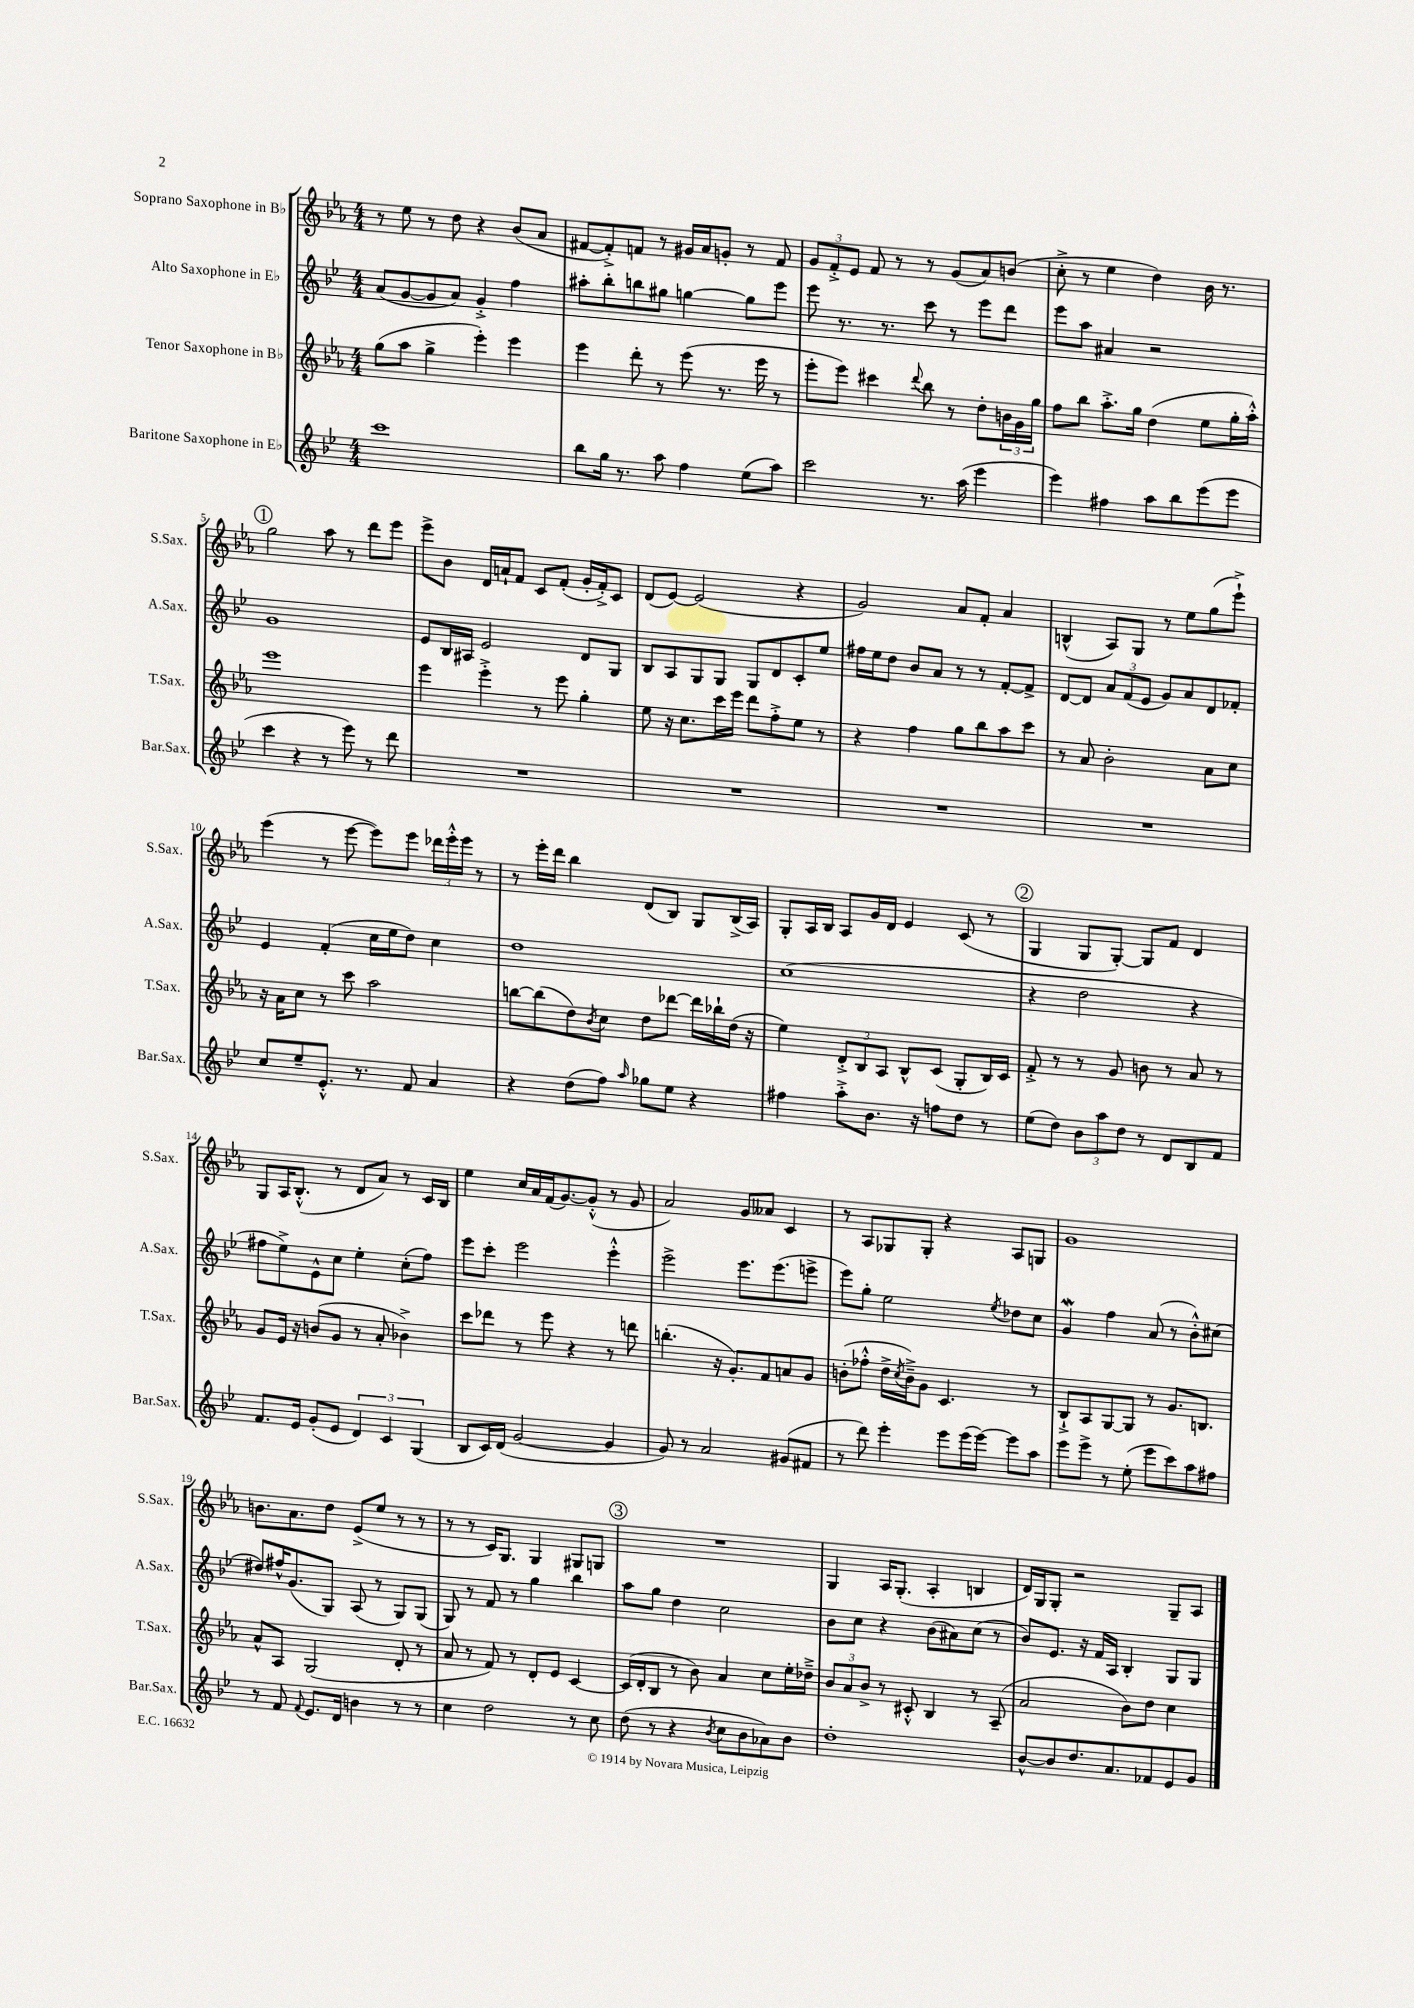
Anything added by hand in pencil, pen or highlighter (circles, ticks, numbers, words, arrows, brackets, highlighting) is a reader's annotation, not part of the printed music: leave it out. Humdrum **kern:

**kern	**kern	**kern	**kern
*part4	*part3	*part2	*part1
*staff4	*staff3	*staff2	*staff1
*I"Baritone Saxophone in E♭	*I"Tenor Saxophone in B♭	*I"Alto Saxophone in E♭	*I"Soprano Saxophone in B♭
*I'Bar.Sax.	*I'T.Sax.	*I'A.Sax.	*I'S.Sax.
*clefG2	*clefG2	*clefG2	*clefG2
*k[b-e-]	*k[b-e-a-]	*k[b-e-]	*k[b-e-a-]
*M4/4	*M4/4	*M4/4	*M4/4
=1	=1	=1	=1
1ccc	(8gg\L	(8a/L	8r
.	8aa-\J	[8g/	8ee-\
.	4gg^\	8g/]	8r
.	.	8a/J)	8dd\
.	4eee-'\)	4g'^/	4r
.	4eee-\	4ff\	(8b-/L
.	.	.	8a-/J
=2	=2	=2	=2
8bb-\L	4eee-\	8aa#X'\L	[8f#X/L
16gg\Jk	.	8bb-'\	8f#'^/])
8.r	.	.	.
.	8ddd'\	8bbn\	8fn/J
8aa\	8r	8gg#X\J	8r
4ff\	(8eee-\	[4ggn\	16g#X/LL
.	.	.	16a-/J
.	8.r	.	8gn'/J
(8ee-\L	.	8gg\L]	8r
.	16eee-\	.	.
8aa\J)	8r	8eee-\J	8f/
=3	=3	=3	=3
2ccc\	8eee-'\L	8eee-\	12g/L
.	.	.	12f'^/
.	8eee-\J)	8.r	.
.	.	.	12e-/J
.	4ccc#X\	.	8f/
.	.	8.r	.
.	.	.	8r
.	8qqddd/	.	.
8.r	8bb-\	8ccc\	8r
.	8r	8r	(8g/L
(16aa\	.	.	.
4eee-\	8dd'\L	8eee-\L	8a-/)
.	24bn\L	8ddd\J	(8bn/J
.	24g\	.	.
.	24gg\JJ	.	.
=4	=4	=4	=4
4eee-\)	8ff\L	8eee-\L	8cc'^\
.	8bb-\J	8aa\J	8r
4ff#X\	8.aa-'^\L	4a#X/	4ee-\
.	16gg\Jk	.	.
8aa\L	(4dd\	2r	4dd\)
8bb-\	.	.	.
(8eee-\	8ee-\L	.	16b-\
.	.	.	8.r
8eee-\J	16gg'\L	.	.
.	16aa-'^^\JJ)	.	.
!!LO:LB:g=z
!!LO:REH:place=s1:t=1
=5	=5	=5	=5
4ccc\	1eee-	1g	2gg\
4r	.	.	.
8r	.	.	8aa-\
8eee-\)	.	.	8r
8r	.	.	8ddd\L
8ddd\	.	.	8eee-\J
=6	=6	=6	=6
1r	4eee-\	8e-/L	8eee-^\L
.	.	16B-/L	8b-\J
.	.	16A#X/JJ	.
.	4eee-'^\	2e-/	16d/LL
.	.	.	16an`/J
.	.	.	8f/J
.	8r	.	8c/L
.	8eee-\	.	(8f'/J
.	4gg'\	8d/L	16g'/LL
.	.	.	16f'^/J)
.	.	8G/J	8c/J
=7	=7	=7	=7
1r	8ee-\	8B-/L	(8d/L
.	16r	8A/	[8e-/J)
.	8.cc\L	.	.
.	.	8G/	(2e-/]
.	16ccc\L	8G/J	.
.	16eee-\JJ	.	.
.	8ddd\L	8G/L	.
.	8ff'^\	8d/	.
.	8ee-\J	8c'/	4r
.	8r	8ee-/J	.
=8	=8	=8	=8
1r	4r	16ff#X\LL	2g/)
.	.	16ee-\J	.
.	.	8dd\J	.
.	4ff\	8b-/L	.
.	.	8a/J	.
.	8gg\L	8r	8a-/L
.	8bb-\	8r	8f'/J
.	8aa-\	[8f'/L	4a-/
.	8ccc\J	8f^/J]	.
=9	=9	=9	=9
1r	8r	[8d/L	(4Bn^^/
.	8a-/	8d/J]	.
.	2b-'\	12a/L	8A-/L)
.	.	(12f/	.
.	.	.	8G/J
.	.	12e-/J	.
.	.	8g/L)	8r
.	.	8a/	8ee-\L
.	8a-\L	8d/	(8gg\
.	8cc\J	8f-X'/J	8eee-`^\J)
!!LO:LB:g=z
=10	=10	=10	=10
8cc/L	16r	4e-/	(4eee-\
.	16a-\KL	.	.
8ee-~/	8cc\J	.	.
8.e-'^^/J	8r	(4f'/	8r
.	8ccc\	.	[8eee-\
8.r	.	.	.
.	2aa-\	16cc\LL	8eee-\L])
.	.	16ee-\J	.
8f/	.	8dd\J)	8eee-\J
4a/	.	4cc\	24ddd-X\LL
.	.	.	24eee-'^^\
.	.	.	24eee-\JJ
.	.	.	8r
=11	=11	=11	=11
4r	[8bbn\L	1dd	8r
.	(8bb\]	.	16eee-'\LL
.	.	.	16ddd\JJ
(8dd\L	8dd\)	.	4bb-\
.	8qb-/	.	.
8ff\J)	8cc\J	.	.
16qqaa/	.	.	.
8gg-X\L	8dd\L	.	(8d/L
8ee-\J	[8ddd-X\J	.	8B-/J)
4r	16ddd-\LL]	.	8G/L
.	16bb-X`\	.	.
.	(16dd\JJ	.	(16B-^/L
.	16r	.	16A-/JJ)
=12	=12	=12	=12
4ff#X\	4ee-\)	(1cc	8G'/L
.	.	.	16A-/L
.	.	.	16B-/JJ
8aa'^\L	12d'^/L	.	8A-/L
.	12B-/	.	.
8.b-\J	.	.	16g/L
.	12A-/J	.	.
.	.	.	16d/JJ
.	8B-^^/L	.	4e-/
16r	.	.	.
8ffn\L	(8c/J	.	.
8dd\J	8G'/L	.	(8c/
8r	16B-/L)	.	8r
.	16c/JJ	.	.
!!LO:REH:place=s1:t=2
=13	=13	=13	=13
(8ee-\L	8f'^/	4r	4G/
8dd\J)	8r	.	.
12b-\L	8r	2dd\	8G/L
12aa\	.	.	.
.	8g/	.	[8G'/J)
12dd\J	.	.	.
8r	8bn\	.	8G/L]
8d/L	8r	.	8f/J
8B-/	8a-/	4r	4d/
8f/J	8r	.	.
!!LO:LB:g=z
=14	=14	=14	=14
8.f/L	8g/L	8ff#X\L	8G/L
.	16e-/Jk	8ee-^\)	16A-/K
16e-/Jk	16r	.	(8.B-'^^/J
(8g'/L	(8bn/L	8e-^^\	.
8e-/J	8g/J	8cc\J	8r
6d/)	8r	4ee-'\	8d/L
.	8a-'/	.	8a-/J)
6c/	.	.	.
.	4b-X^\)	(8cc'\L	8r
(6G/	.	.	.
.	.	8ff#\J)	16c/LL
.	.	.	16B-/JJ
=15	=15	=15	=15
8B-/L	8ccc\L	8eee-\L	4ee-\
16c/L)	8ddd-X\J	8ccc'\J	.
(16d/JJ	.	.	.
[2g/	8r	2eee-\	16cc/LL
.	.	.	16a-/
.	8eee-\	.	(16f/J
.	.	.	[8.g/)
.	4r	.	.
.	.	.	(8g'^^/J]
4g/]	8r	4eee-'^^\	8r
.	8dddn\	.	8g/
=16	=16	=16	=16
8g/)	(4.bbn'\	2eee-^\	2a-/)
8r	.	.	.
2a/	.	.	.
.	16r	.	.
.	8.g'/L)	.	.
.	.	8.eee-\L	8g/L
.	8f/	.	8a--X/J
.	.	(8.eee-\	.
(8g#X/L	8an/	.	4c/
8f#X/J	8g/J	8eeen^\J	.
=17	=17	=17	=17
8r	(8bn'\L	8eee-\L)	8r
8ddd\)	8ff-X'^^\J	8gg'\J	8A-/L
4eee-'\	16dd^\LL	2ee-\	8G-X/
.	8qcc/	.	.
.	16b~^\J)	.	.
.	8g\J	.	8G-'/J
8eee-\L	4.c/	.	4r
(16eee-\L	.	.	.
[16eee-\JJ)	.	.	.
.	.	8qee-/	.
8eee-\L]	.	8dd-X\L	8A-/L
8aa\J	8r	8cc\J	8Gn/J
=18	=18	=18	=18
8eee-\L	8B-`^/L	4gW/	1g
8eee-^\J	8A-/	.	.
8r	[8G/	4ff\	.
(8ee-'\	8G/J]	.	.
8eee-\L	8r	(8a/	.
8ccc\)	8.g/L	8r	.
8aa\	.	8b-'^^\L)	.
.	8.Bn/J	.	.
8ff#X\J	.	(8cc#X\J	.
!!LO:LB:g=z
=19	=19	=19	=19
8r	8a-^^/L	8dd#X/L)	8.bn\L
8f/	8A-/J	16ff#X^^/K	.
.	.	(8.g/	8.a-\
8qqf/	.	.	.
8.e-/L	(2G/	.	.
.	.	8G/J)	8dd\J
16d/Jk	.	.	.
4bn\	.	(8A/	(8e-^/L
.	.	8r	8ee-/J
8r	8d'/	8G/L)	8r
8r	8r	(8G/J	8r
=20	=20	=20	=20
4cc\	8a-/	8G/)	8r
.	8r	8r	8r
2dd\	8f/)	8f/	16c/KL)
.	.	.	8.G/J
.	8r	8r	.
.	8d'/L	4gg\	4G/
.	8e-/J	.	.
8r	[4c/	4bb-\	8G#X/L
8cc\	.	.	8Gn/J
!!LO:REH:place=s1:t=3
=21	=21	=21	=21
(8dd\	(16c/LL]	8aa\L	1r
.	16d'/J	.	.
8r	8B-/J	8gg\J	.
4r	8r	4dd\	.
.	8b-\)	.	.
8qb-/	.	.	.
8cc\L	4a-/	2cc\	.
8b-\	.	.	.
8a-X\)	8cc\L	.	.
8b-\J	16ee-'\L	.	.
.	16dd-X~^\JJ	.	.
=22	=22	=22	=22
1dd'	12b-/L	8b-\L	4G/
.	12a-/	.	.
.	.	8cc\J	.
.	12b-^/J	.	.
.	8r	4r	16A-/KL
.	.	.	(8.G'/J
.	8c#X'^^/	.	.
.	4B-/	(8b-\L	4A-'/
.	.	8a#X\)	.
.	8r	(8cc\J	4Bn/
.	(8A-~/	8r	.
=23	=23	=23	=23
[8b-^^/L	2a-/	8b-/L)	16d/LL)
.	.	.	16G/J
8b-/]	.	8.e-/J	8G'/J
8.dd/	.	.	2r
.	.	16r	.
.	.	16f/LL	.
8.a/	.	16A/JJ	.
.	8b-\L)	4B-'/	.
8f-X/	8dd\J	.	.
8e-/	4cc\	8G/L	8G~/L
8g/J	.	8G/J	8A-/J
==	==	==	==
*-	*-	*-	*-
